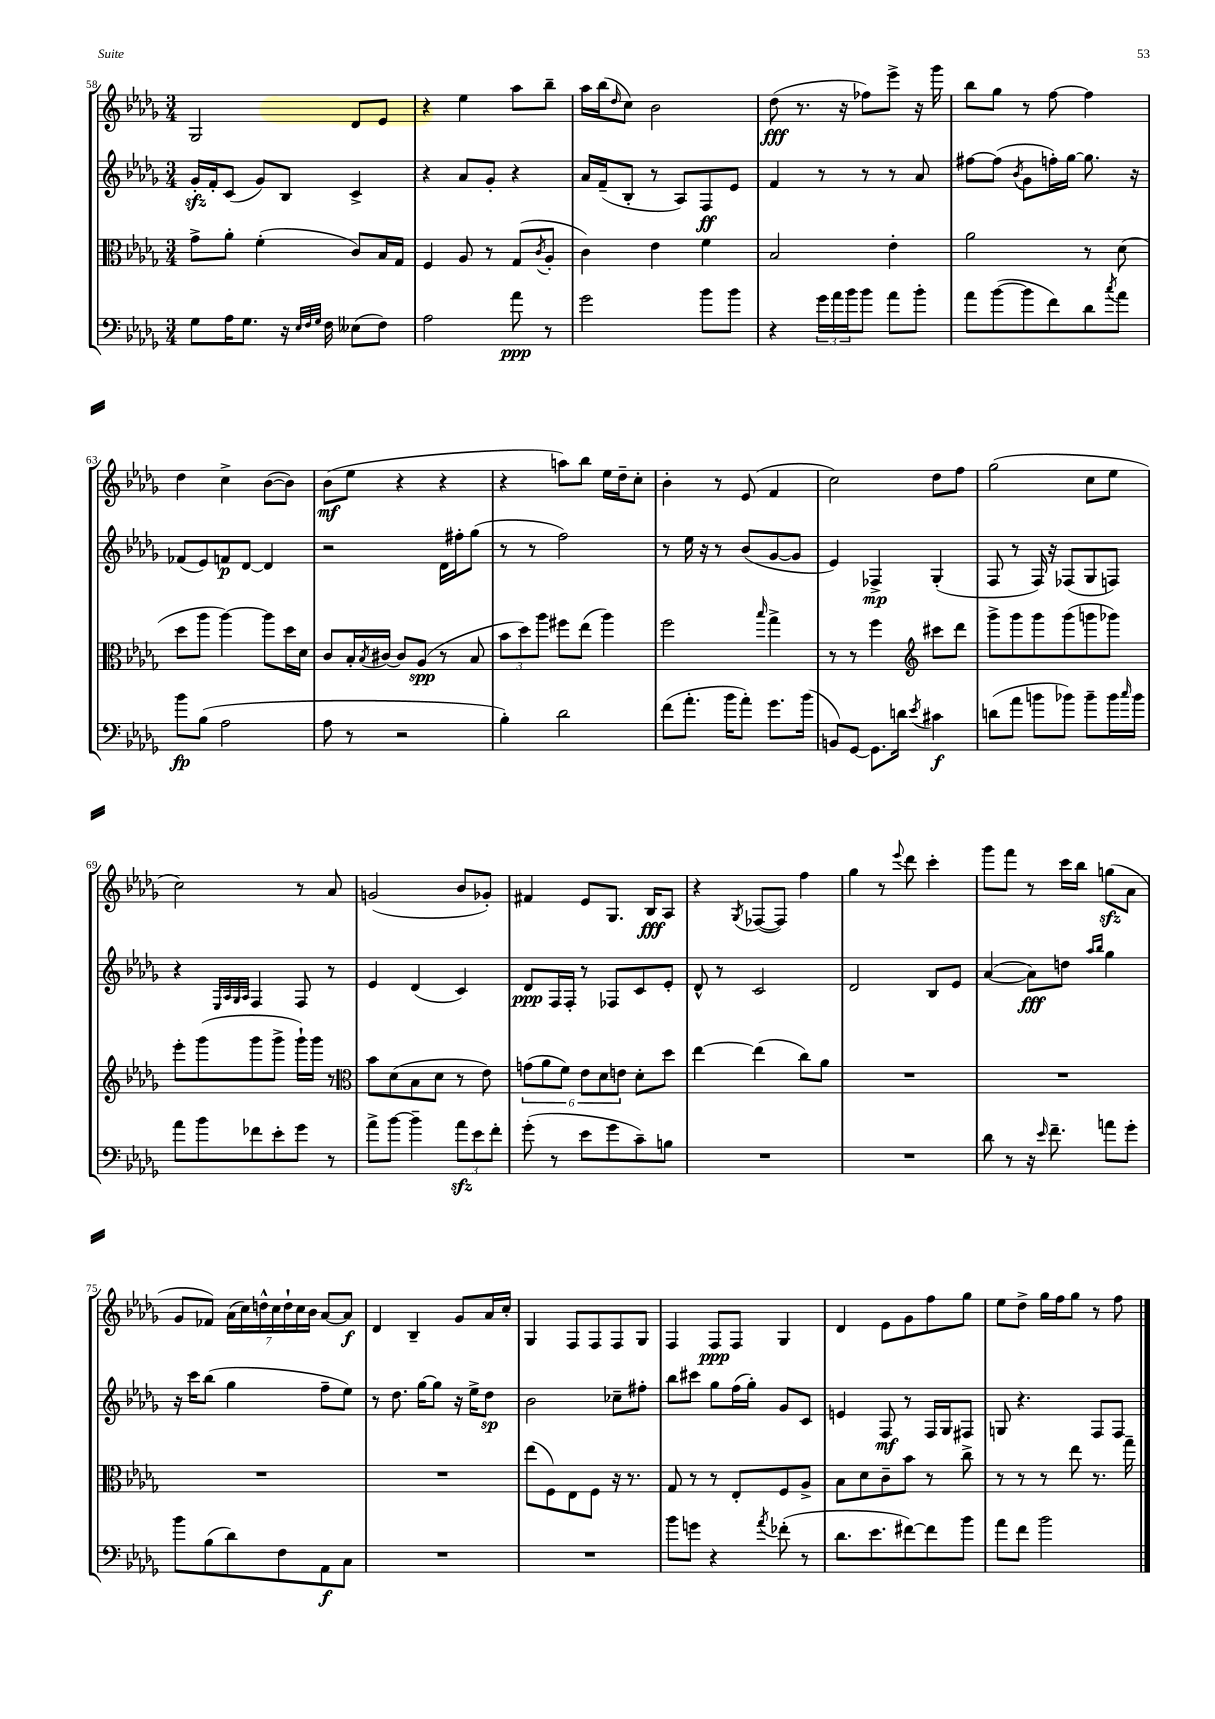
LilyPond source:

<<
\new StaffGroup <<
\new Staff = "s0" {
    \clef treble \key des \major \numericTimeSignature \time 3/4
    ges2 des'8 ees'8 |
    r4 ees''4 aes''8 bes''8-- |
    aes''16 bes''16( \grace { des''16 } c''8) bes'2 |
    des''8\fff( r8. r16 fes''8) ees'''8-> r16 ges'''16 |
    bes''8 ges''8 r8 f''8~ f''4 |
    des''4 c''4-> bes'8~( bes'8) |
    bes'8\mf( ees''8 r4 r4 |
    r4 a''8) bes''8 ees''16 des''16-- c''8-. |
    bes'4-. r8 ees'8( f'4 |
    c''2) des''8 f''8 |
    ges''2( c''8 ees''8 |
    c''2) r8 aes'8 |
    g'2( bes'8 ges'8-.) |
    fis'4 ees'8 ges8. bes16\fff aes8 |
    r4 \acciaccatura { ges8 } fes8~( fes8) f''4 |
    ges''4 r8 \appoggiatura { ees'''8 } des'''8 c'''4-. |
    ges'''8 f'''8 r8 c'''16 bes''16 g''8\sfz( aes'8 |
    ges'8 fes'8) \tuplet 7/4 { aes'16( c''16) d''16-^ c''16 d''16-! c''16 bes'16 } aes'8~ aes'8\f |
    des'4 bes4-- ges'8 aes'16 c''16-. |
    ges4 f8 f8 f8 ges8 |
    f4 f8\ppp f8 ges4 |
    des'4 ees'8 ges'8 f''8 ges''8 |
    ees''8 des''8-> ges''16 f''16 ges''8 r8 f''8 \bar "|." |
}
\new Staff = "s1" {
    \clef treble \key des \major \numericTimeSignature \time 3/4
    ges'16-.\sfz f'16-. c'8( ges'8) bes8 c'4-> |
    r4 aes'8 ges'8-. r4 |
    aes'16 f'16--( bes8-. r8 aes8) f8\ff ees'8 |
    f'4 r8 r8 r8 aes'8 |
    fis''8~ fis''8( \acciaccatura { bes'8 } ges'8 f''16-.) ges''16~ ges''8. r16 |
    fes'8( ees'8) f'8\p des'8~ des'4 |
    r2 des'16 fis''16-. ges''8( |
    r8 r8 f''2) |
    r8 ees''16 r16 r8 bes'8( ges'8~ ges'8 |
    ees'4) fes4->\mp ges4-.( |
    f8 r8 f16) r16 fes8( ges8 f8) |
    r4 \grace { ees32 aes32 ges32 aes32 } f4 f8 r8 |
    ees'4 des'4( c'4) |
    des'8\ppp f16 f16-. r8 fes8 c'8 ees'8-. |
    des'8-^ r8 c'2 |
    des'2 bes8 ees'8 |
    aes'4~( aes'8\fff) d''8 \grace { aes''16 bes''16 } ges''4 |
    r16 c'''16 bes''8( ges''4 f''8-- ees''8) |
    r8 des''8. ges''16~ ges''8 r16 ees''16-> des''8\sp |
    bes'2 ces''8-- fis''8-. |
    bes''8 cis'''8 ges''8 f''16( ges''16-.) ges'8 c'8 |
    e'4 f8\mf r8 f16 ges16 fis8 |
    g8 r4. f8 f8 \bar "|." |
}
\new Staff = "s2" {
    \clef alto \key des \major \numericTimeSignature \time 3/4
    ges'8-> aes'8-. f'4-.( c'8) bes16 ges16 |
    f4 aes8 r8 ges8( \acciaccatura { c'8 } aes8-. |
    c'4) ees'4 f'4 |
    bes2 ees'4-. |
    aes'2 r8 des'8( |
    des''8 aes''8 aes''4~) aes''8 des''16 des'16 |
    c'8 bes16-. \acciaccatura { bes8 } cis'16~ cis'8 aes8\spp( r8 bes8 |
    \tuplet 3/2 { bes'8 des''8) aes''8 } fis''8 ees''8( aes''4) |
    f''2 \grace { bes''16 } ges''4-> |
    r8 r8 f''4 \clef treble cis'''8 des'''8 |
    ges'''8-> ges'''8 ges'''8 ges'''8( g'''8 ges'''8) |
    ees'''8-. ges'''8( ges'''8 ges'''8-> ges'''16-!) ges'''16 r8 |
    \clef alto bes'8 des'8( bes8 des'8 r8 ees'8) |
    \tuplet 6/4 { g'8( aes'8 f'8) ees'8 des'8 e'8 } des'8-. des''8 |
    ees''4~ ees''4( c''8) aes'8 |
    R2. |
    R2. |
    R2. |
    R2. |
    ees''8( f8) ees8 f8 r16 r8. |
    ges8 r8 r8 ees8-. f8 aes8-> |
    bes8 des'8 c'8-- bes'8 r8 c''8-> |
    r8 r8 r8 ees''8 r8. ges''16-- \bar "|." |
}
\new Staff = "s3" {
    \clef bass \key des \major \numericTimeSignature \time 3/4
    ges8 aes16 ges8. r16 \grace { ees32 f32 ges32 } f16 eeses8( f8) |
    aes2 aes'8\ppp r8 |
    ges'2 bes'8 bes'8 |
    r4 \tuplet 3/2 { ges'16 aes'16 bes'16 } bes'8 aes'8 bes'8-. |
    aes'8 bes'8~( bes'8 f'8) des'8 \acciaccatura { c''8 } aes'8 |
    bes'8\fp bes8( aes2 |
    aes8 r8 r2 |
    bes4-.) des'2 |
    f'8( aes'8.-. bes'16 aes'8-.) ges'8. bes'16( |
    b,8) ges,8~ ges,8. d'16 \acciaccatura { ees'8 } cis'4\f |
    d'8( aes'8 b'8 bes'8) bes'8-- bes'16 \grace { c''16 } bes'16 |
    aes'8 bes'8 fes'8 ees'8-. ges'8 r8 |
    aes'8-> bes'8~ bes'4-- \tuplet 3/2 { aes'8\sfz ees'8 f'8-. } |
    ges'8-.( r8 ees'8 ges'8 c'8--) b8 |
    R2. |
    R2. |
    des'8 r8 r16 \grace { ees'16 } f'8.-- a'8 ges'8-. |
    bes'8 bes8( des'8) f8 aes,8\f c8 |
    R2. |
    R2. |
    bes'8 g'8 r4 \acciaccatura { aes'8 } fes'8-.( r8 |
    des'8. ees'8. fis'8~) fis'8 bes'8 |
    aes'8 f'8 bes'2 \bar "|." |
}
>>
>>
\layout { \context { \Score currentBarNumber = #58 } }
